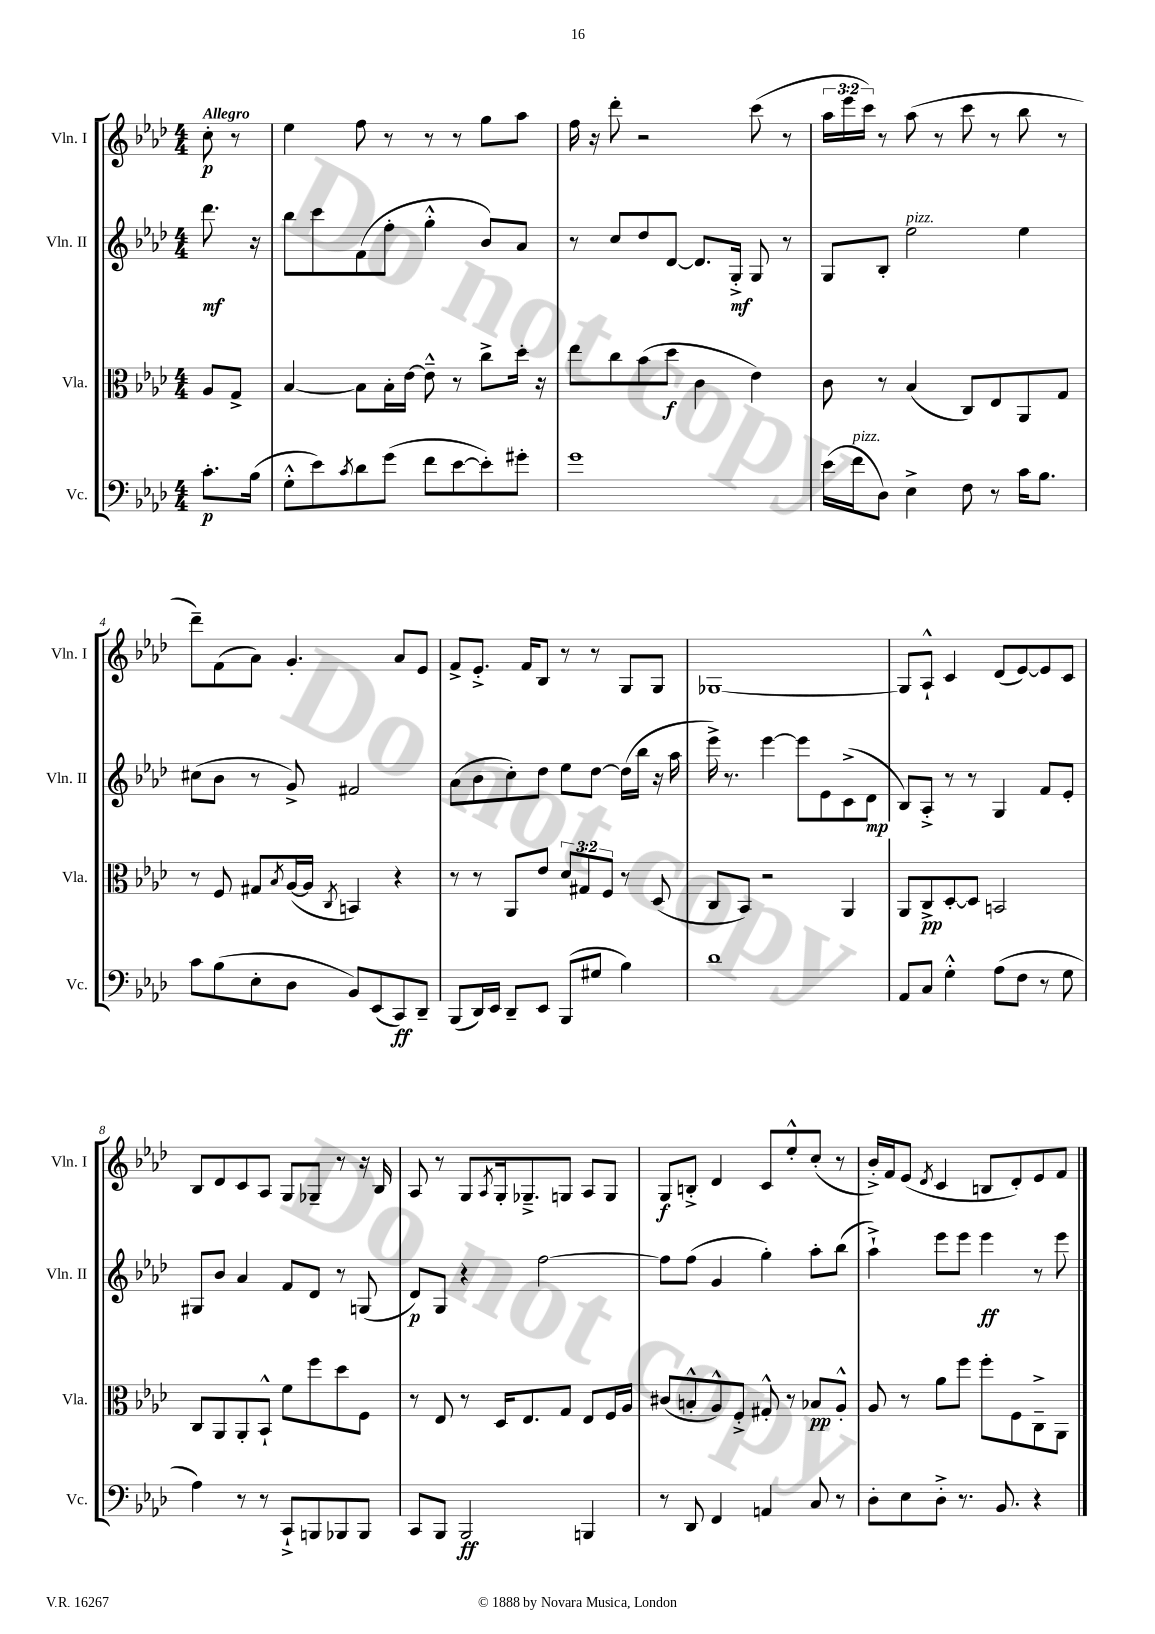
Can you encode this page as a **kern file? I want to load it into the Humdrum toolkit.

**kern	**dynam	**kern	**dynam	**kern	**dynam	**kern	**dynam
*part4	*part4	*part3	*part3	*part2	*part2	*part1	*part1
*staff4	*staff4	*staff3	*staff3	*staff2	*staff2	*staff1	*staff1
*I"Vc.	*	*I"Vla.	*	*I"Vln. II	*	*I"Vln. I	*
*I'Vc.	*	*I'Vla.	*	*I'Vln. II	*	*I'Vln. I	*
*clefF4	*	*clefC3	*	*clefG2	*	*clefG2	*
*k[b-e-a-d-]	*	*k[b-e-a-d-]	*	*k[b-e-a-d-]	*	*k[b-e-a-d-]	*
*M4/4	*	*M4/4	*	*M4/4	*	*M4/4	*
=	=	=	=	=	=	=	=
!	!	!	!	!	!	!LO:TX:a:B:t=Allegro	!
8.c'\L	p	8A-/L	.	8.ddd-\	mf	8cc'\	p
.	.	8G^/J	.	.	.	8r	.
(16B-\Jk	.	.	.	16r	.	.	.
=1	=1	=1	=1	=1	=1	=1	=1
8G'^^\L	.	[4B-/	.	8bb-\L	.	4ee-\	.
8e-\)	.	.	.	8ccc\	.	.	.
8qc/	.	.	.	.	.	.	.
8d-\	.	8B-\L]	.	(8f\	.	8ff\	.
(8g\J	.	16B-'\L	.	8ff'\J	.	8r	.
.	.	[16e-\JJ	.	.	.	.	.
8f\L	.	8e-~^^\]	.	4gg'^^\	.	8r	.
[8e-\	.	8r	.	.	.	8r	.
8e-'\])	.	8cc^\L	.	8b-/L)	.	8gg\L	.
8g#X'\J	.	16dd-'\Jk	.	8a-/J	.	8aa-\J	.
.	.	16r	.	.	.	.	.
=2	=2	=2	=2	=2	=2	=2	=2
1g	.	8ee-\L	.	8r	.	16ff\	.
.	.	.	.	.	.	16r	.
.	.	8cc\	.	8cc/L	.	8ddd-'\	.
.	.	(8b-\	.	8dd-/	.	2r	.
.	.	8dd-\J	f	[8d-/J	.	.	.
.	.	4c\	.	8.d-/L]	.	.	.
.	.	.	.	16G'^/Jk	mf	.	.
.	.	4e-\)	.	8G/	.	(8ccc\	.
.	.	.	.	8r	.	8r	.
=3	=3	=3	=3	=3	=3	=3	=3
(16e-\LL	.	8c\	.	8G/L	.	24aa-\LL	.
.	.	.	.	.	.	24eee-\	.
!LO:TX:a:i:t=pizz.	!	!	!	!	!	!	!
16f\J	.	.	.	.	.	.	.
.	.	.	.	.	.	24ccc\JJ)	.
8D-\J)	.	8r	.	8B-'/J	.	8r	.
!	!	!	!	!LO:TX:a:i:t=pizz.	!	!	!
4E-^\	.	(4B-/	.	2ee-\	.	(8aa-\	.
.	.	.	.	.	.	8r	.
8F\	.	8C/L)	.	.	.	8ccc\	.
8r	.	8E-/	.	.	.	8r	.
16c\KL	.	8AA-/	.	4ee-\	.	8bb-\	.
8.B-\J	.	.	.	.	.	.	.
.	.	8G/J	.	.	.	8r	.
!!LO:LB:g=z
=4	=4	=4	=4	=4	=4	=4	=4
8c\L	.	8r	.	(8cc#X\L	.	8ddd-~\L)	.
(8B-\	.	8F/	.	8b-\J	.	(8f\	.
8E-'\	.	8G#X/L	.	8r	.	8a-\J)	.
.	.	8qB-/	.	.	.	.	.
8D-\J	.	([16A-/L	.	8g^/)	.	4.g'/	.
.	.	16A-/JJ]	.	.	.	.	.
.	.	8qC/	.	.	.	.	.
8BB-/L)	.	4BBn/)	.	2f#X/	.	.	.
(8EE-/	.	.	.	.	.	.	.
8CC/)	ff	4r	.	.	.	8a-/L	.
8DD-~/J	.	.	.	.	.	8e-/J	.
=5	=5	=5	=5	=5	=5	=5	=5
(8BBB-/L	.	8r	.	(8a-\L	.	8f^/L	.
16DD-/L)	.	8r	.	8b-\	.	8.e-'^/J	.
16EE-/JJ	.	.	.	.	.	.	.
8DD-~/L	.	8AA-/L	.	8cc'\)	.	.	.
.	.	.	.	.	.	16f/KL	.
8EE-/J	.	8e-/J	.	8dd-\J	.	8B-/J	.
(8BBB-/L	.	12d-/L	.	8ee-\L	.	8r	.
.	.	12G#X/	.	.	.	.	.
8G#X/J	.	.	.	[8dd-\J	.	8r	.
.	.	12F/J	.	.	.	.	.
4B-\)	.	8r	.	(16dd-\LL]	.	8G/L	.
.	.	.	.	16bb-\JJ	.	.	.
.	.	(8D-/	.	16r	.	8G/J	.
.	.	.	.	16aa-\	.	.	.
=6	=6	=6	=6	=6	=6	=6	=6
1d-	.	8C/L	.	16eee-^\)	.	[1G-X	.
.	.	.	.	8.r	.	.	.
.	.	8BB-/J)	.	.	.	.	.
.	.	2r	.	[4eee-\	.	.	.
.	.	.	.	8eee-\L]	.	.	.
.	.	.	.	8e-\	.	.	.
.	.	4AA-/	.	(8c^\	.	.	.
.	.	.	.	8d-\J	mp	.	.
=7	=7	=7	=7	=7	=7	=7	=7
8AA-/L	.	8AA-/L	.	8B-/L)	.	8G-/L]	.
8C/J	.	8C^/	pp	8A-'^/J	.	8A-`^^/J	.
4G'^^\	.	[8D-'/	.	8r	.	4c/	.
.	.	8D-/J]	.	8r	.	.	.
(8A-\L	.	2BBn/	.	4G/	.	(8d-/L	.
8F\J	.	.	.	.	.	[8e-/)	.
8r	.	.	.	8f/L	.	8e-/]	.
8G\	.	.	.	8e-'/J	.	8c/J	.
!!LO:LB:g=z
=8	=8	=8	=8	=8	=8	=8	=8
4A-\)	.	8C/L	.	8G#X/L	.	8B-/L	.
.	.	8AA-/	.	8b-/J	.	8d-/	.
8r	.	8AA-'/	.	4a-/	.	8c/	.
8r	.	8BB-`^^/J	.	.	.	8A-/J	.
8CC`^/L	.	8f\L	.	8f/L	.	8G/L	.
8BBBn/	.	8ff\	.	8d-/J	.	8G-X~/J	.
8BBB-X/	.	8dd-\	.	8r	.	8r	.
8BBB-/J	.	8F\J	.	(8Gn/	.	16r	.
.	.	.	.	.	.	16B-/	.
=9	=9	=9	=9	=9	=9	=9	=9
8CC/L	.	8r	.	8d-/L)	p	8A-/	.
8BBB-/J	.	8E-/	.	8G/J	.	8r	.
2BBB-/	ff	8r	.	4r	.	8G/L	.
.	.	.	.	.	.	8qA-/	.
.	.	16D-/KL	.	.	.	16G'/k	.
.	.	8.E-/	.	.	.	8.G-X~^/	.
.	.	.	.	[2ff\	.	.	.
.	.	8G/J	.	.	.	8Gn/J	.
4BBBn/	.	8E-/L	.	.	.	8A-/L	.
.	.	16F/L	.	.	.	8G/J	.
.	.	16A-/JJ	.	.	.	.	.
=10	=10	=10	=10	=10	=10	=10	=10
8r	.	(8c#X/L	.	8ff\L]	.	8G/L	f
8DD-/	.	8Bn'^^/	.	(8ff\J	.	8Bn'^/J	.
4FF/	.	8A-^^/)	.	4g/	.	4d-/	.
.	.	8F'^/J	.	.	.	.	.
4AAn/	.	8G#X'^^/	.	4gg'\)	.	8c/L	.
.	.	8r	.	.	.	8ee-'^^/	.
8C/	.	8B-X/L	pp	8aa-'\L	.	(8cc'/J	.
8r	.	8A-'^^/J	.	(8bb-\J	.	8r	.
=11	=11	=11	=11	=11	=11	=11	=11
8D-'\L	.	8A-/	.	4aa-`^\)	.	16b-'^/LL)	.
.	.	.	.	.	.	16f/J	.
8E-\	.	8r	.	.	.	(8e-/J	.
.	.	.	.	.	.	8qd-/	.
8D-'^\J	.	8a-\L	.	8eee-\L	.	4c/	.
8.r	.	8ff\J	.	8eee-\J	.	.	.
.	.	8ff'\L	.	4eee-\	ff	8Bn/L	.
8.BB-/	.	.	.	.	.	.	.
.	.	8F\	.	.	.	8d-'/)	.
4r	.	8C~^\	.	8r	.	8e-/	.
.	.	8AA-\J	.	8eee-\	.	8f/J	.
==	==	==	==	==	==	==	==
*-	*-	*-	*-	*-	*-	*-	*-
